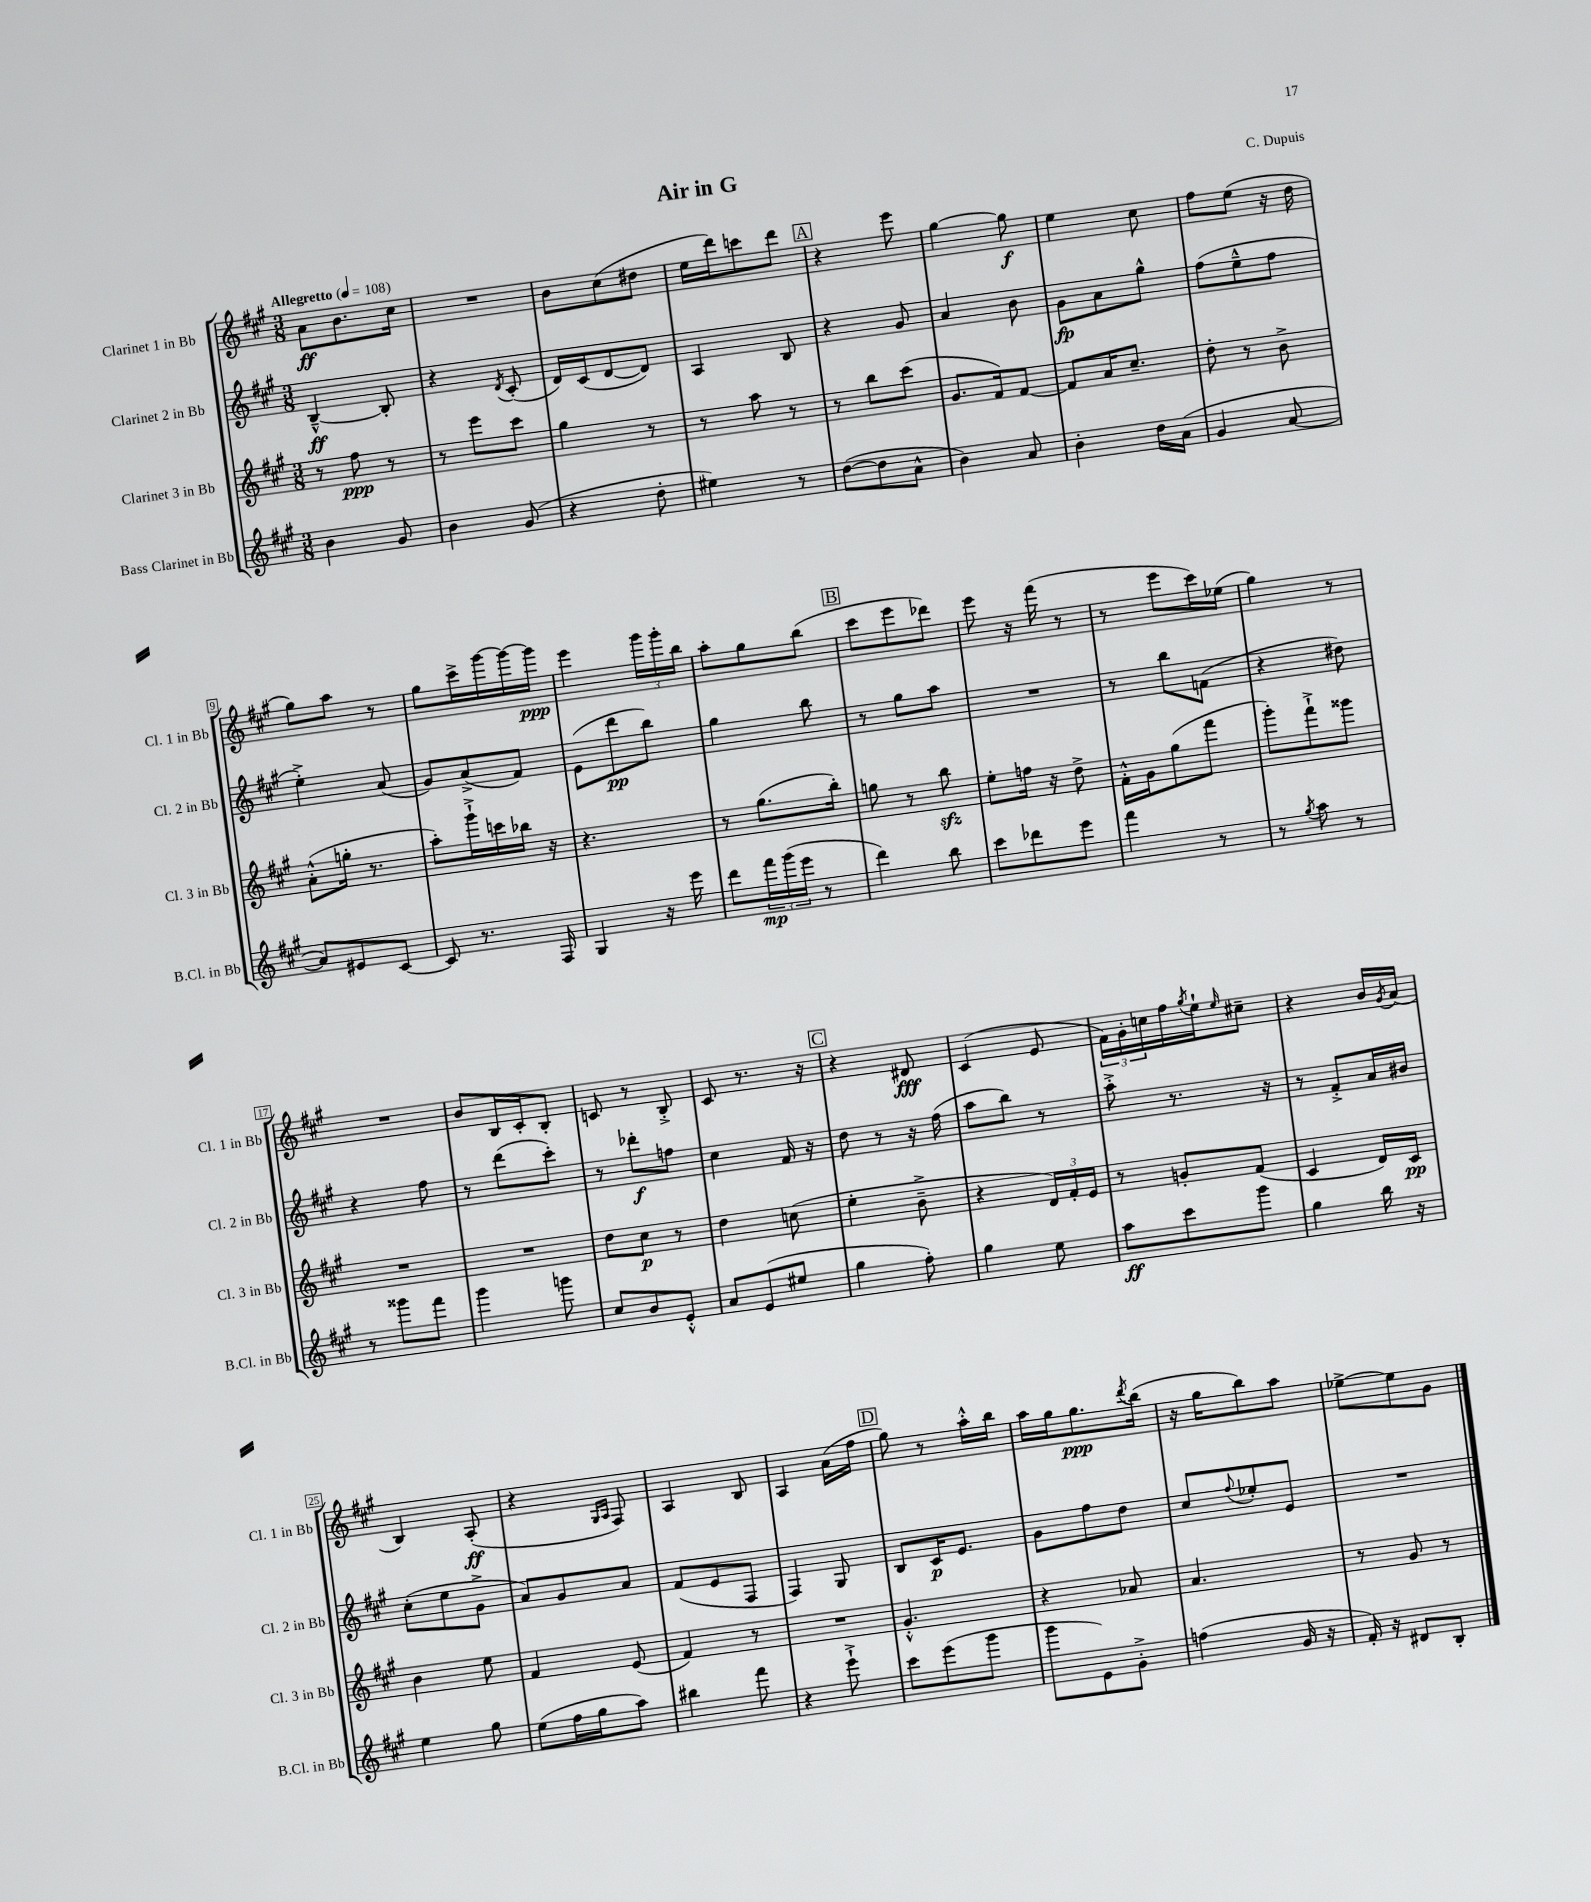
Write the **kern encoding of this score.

**kern	**kern	**kern	**kern
*staff4	*staff3	*staff2	*staff1
*clefG2	*clefG2	*clefG2	*clefG2
*k[f#c#g#]	*k[f#c#g#]	*k[f#c#g#]	*k[f#c#g#]
*M3/8	*M3/8	*M3/8	*M3/8
*MM108	*MM108	*MM108	*MM108
4b	8r	[4B~^^	8a
.	8ff#	.	8.b
8g#	8r	8B']	.
.	.	.	16cc#
=	=	=	=
4b	8r	4r	4.r
.	8eee	.	.
.	.	8qd	.
(8g#	8ccc#	(8c#'	.
=	=	=	=
4r	4gg#	16d)	8b
.	.	(16c#	.
.	.	[8d	(8cc#
8dd'	8r	8d])	8dd#
=	=	=	=
4ee#)	8r	4A	16ee
.	.	.	16ddd)
.	8aa	.	8ccc
8r	8r	8B	8ddd
=	=	=	=
([8dd	8r	4r	4r
8dd]	8bb	.	.
8a^^	(8ccc#	8g#	8eee
=	=	=	=
4b)	8.g#	4a	[4gg#
.	16f#)	.	.
8a	[8f#	8b	8gg#]
=	=	=	=
4b'	8f#]	8g#	4ee
.	16a	8a	.
.	8.cc#~	.	.
16dd	.	8gg#^^	8cc#
(16a	.	.	.
=	=	=	=
4g#	8dd'	(8ff#	8ff#
.	8r	8ee~^^	(8ee
[8a	8b^	8ff#	16r
.	.	.	16dd
=	=	=	=
8a])	(8a'^^	4ee'^)	8gg#)
8e#	16gg'	.	8aa
.	8.r	.	.
[8c#	.	(8a	8r
=	=	=	=
8c#]	8aa')	8g#)	8gg#
8.r	16ggg#`^	(8a^	16ccc#^
.	16ccc	.	[16ggg#
.	16bb-	8f#)	16ggg#_
16F#	16r	.	16ggg#]
=	=	=	=
4G#	4.r	(8e	4eee
.	.	8ddd	.
16r	.	8bb)	24ggg#
.	.	.	24ggg#'
16eee	.	.	.
.	.	.	24bb
=	=	=	=
8ddd	8r	4gg#	8aa'
24fff#	(8.gg#	.	8gg#
(24ggg#	.	.	.
24eee	.	.	.
8r	.	8bb	(8bb
.	16bb')	.	.
=	=	=	=
4ddd)	8gg	8r	8ccc#
.	8r	8gg#	8eee
8bb	8bb	8aa	8ddd-)
=	=	=	=
8ccc#	8ee'	4.r	8eee
8ddd-	16ff	.	16r
.	16r	.	(16fff#
8eee	8dd^	.	8r
=	=	=	=
4fff#	16f#'^^	8r	8r
.	16g#	.	.
.	(8gg#	8bb	8eee
8r	8fff#	(8f	16ccc#)
.	.	.	(16ee-
=	=	=	=
8r	8ggg#')	4r	4gg#)
8qgg#	.	.	.
8aa	8fff#`^	.	.
8r	8ggg##	8dd#)	8r
=	=	=	=
8r	4.r	4r	4.r
8ggg##	.	.	.
8fff#	.	8ff#	.
=	=	=	=
4ggg#	4.r	8r	8b
.	.	(8ddd	16B
.	.	.	16c#'
8ggg	.	8ccc#')	8B'
=	=	=	=
8cc#	8dd	8r	8c
8b	8cc#	8ddd-'	8r
8e'^^	8r	8ff	8B'^
=	=	=	=
8a	4dd	4cc#	8c#
(8e	.	.	8.r
8ee#	(8cc	16f#	.
.	.	16r	16r
=	=	=	=
4gg#	4ee'	8dd	4r
.	.	8r	.
8ff#')	8b~^	16r	8d#
.	.	(16ff#	.
=	=	=	=
4gg#	4r	8aa	(4c#
.	.	8bb)	.
8ee	24d)	8r	8e
.	24f#'	.	.
.	24e	.	.
=	=	=	=
8aa	8r	8aa'^	24f#)
.	.	.	24g#'
.	.	.	24cc
8ccc#	8g'	8.r	16ff#
.	.	.	8qgg#
.	.	.	16ee`
.	.	.	16qqee
8ggg#	(8f#	.	8cc#~
.	.	16r	.
=	=	=	=
4gg#	4c#	8r	4r
.	.	8f#'^	.
16bb	16d)	16a	16b
.	.	.	8qg#
16r	16c#	16b#	(16a
=	=	=	=
4ee	4b	(8cc#'	4B)
.	.	8ee	.
8gg#	8ee	8g#^	(8A'
=	=	=	=
(8ee	4f#	8a)	4r
16ff#	.	8g#	.
16gg#	.	.	.
.	.	.	16qqG#
.	.	.	16qqA
8aa)	(8e	8a	8F#)
=	=	=	=
4bb#	4f#)	(8f#	4A
.	.	8e	.
8fff#	8r	8F#	8B
=	=	=	=
4r	4.r	4F#)	4A
8eee`^	.	8G#	(16a
.	.	.	16ff#
=	=	=	=
8ccc#	4.g#'^^	8B	8gg#)
(8eee	.	16c#	8r
.	.	8.e	.
8ggg#	.	.	16aa'^^
.	.	.	16bb
=	=	=	=
8ggg#	4r	8g#	16aa
.	.	.	16gg#
8e)	.	8ff#	8.gg#
8g#'^	8a-	8dd	.
.	.	.	8qddd
.	.	.	(16bb
=	=	=	=
(4ff	4.a	8cc#	16r
.	.	.	16gg#
.	.	8qqff#	.
.	.	8ee-'	8bb)
16g#	.	8e	8aa
16r	.	.	.
=	=	=	=
16f#')	8r	4.r	[8ee-^
16r	.	.	.
8d#	8g#	.	8ee-]
8B'	8r	.	8g#
==	==	==	==
*-	*-	*-	*-
